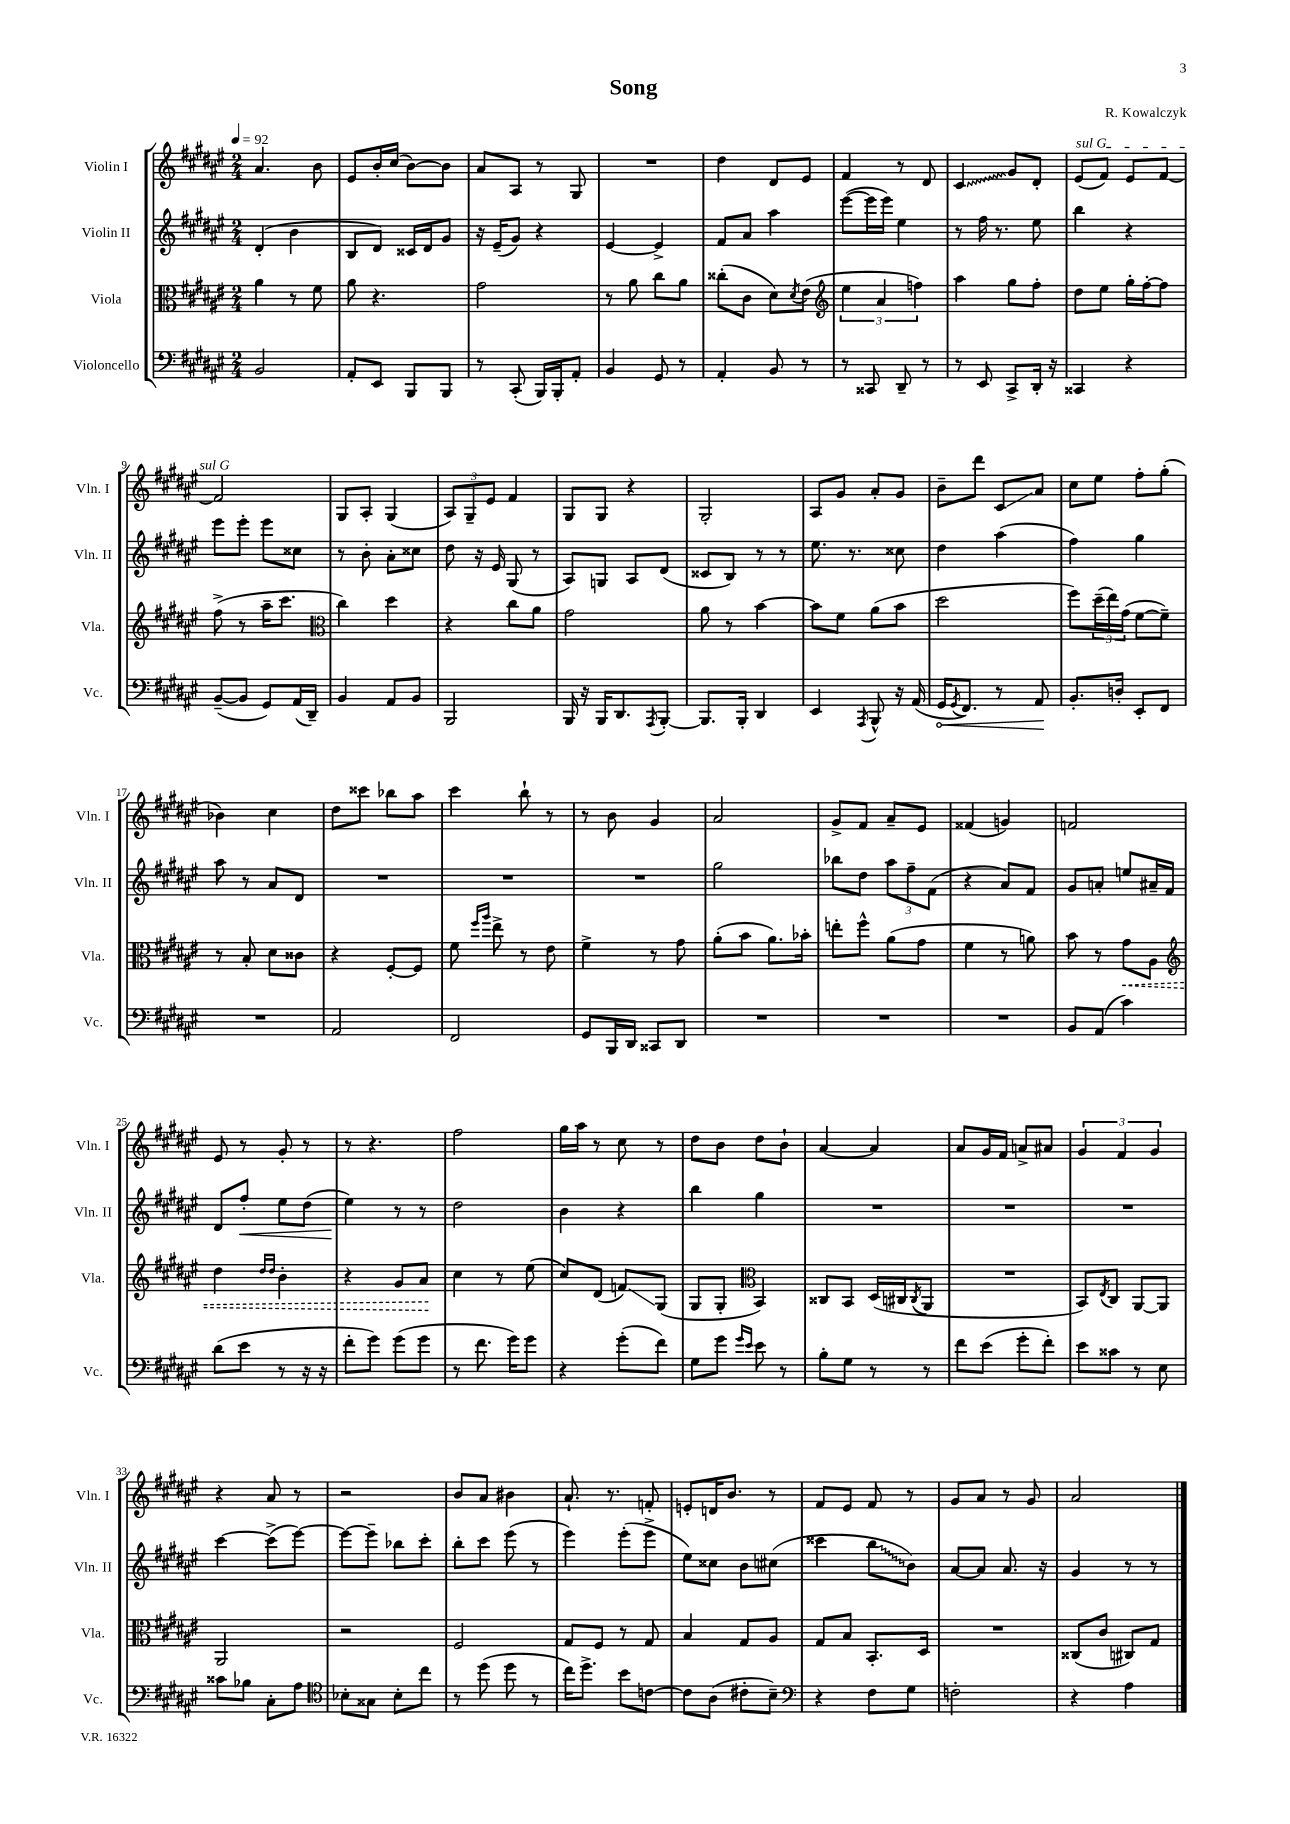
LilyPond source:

\header { title = "Song" composer = "R. Kowalczyk" }
<<
\new StaffGroup <<
\new Staff = "s0" \with { instrumentName = "Violin I" shortInstrumentName = "Vln. I" } {
    \clef treble \key fis \major \numericTimeSignature \time 2/4 \tempo 4 = 92
    ais'4. b'8 |
    eis'8 b'16-. cis''16( b'8~) b'8 |
    ais'8 ais8 r8 gis8 |
    R2 |
    dis''4 dis'8 eis'8 |
    fis'4 r8 dis'8 |
    \once \override Glissando.style = #'zigzag cis'4\glissando gis'8 dis'8-. |
    \once \override TextSpanner.bound-details.left.text = \markup { \italic "sul G" } eis'8\startTextSpan( fis'8) eis'8 fis'8~ |
    fis'2\stopTextSpan |
    gis8 ais8-. gis4( |
    \tuplet 3/2 { ais8) gis8-- eis'8 } fis'4 |
    gis8 gis8 r4 |
    gis2-. |
    ais8 gis'8 ais'8-. gis'8 |
    b'8-- dis'''8 cis'8\glissando ais'8 |
    cis''8 eis''8 fis''8-. gis''8-.( |
    bes'4) cis''4 |
    dis''8 cisis'''8 bes''8 ais''8 |
    cis'''4 b''8-! r8 |
    r8 b'8 gis'4 |
    ais'2 |
    gis'8-> fis'8 ais'8-- eis'8 |
    fisis'4( g'4) |
    f'2 |
    eis'8 r8 gis'8-. r8 |
    r8 r4. |
    fis''2 |
    gis''16 ais''16 r8 cis''8 r8 |
    dis''8 b'8 dis''8 b'8-! |
    ais'4~ ais'4 |
    ais'8 gis'16 fis'16 a'8-> ais'8 |
    \tuplet 3/2 { gis'4 fis'4 gis'4 } |
    r4 ais'8 r8 |
    r2 |
    b'8 ais'8 bis'4 |
    ais'8.-! r8. f'8-. |
    e'8-. d'16 b'8. r8 |
    fis'8 eis'8 fis'8 r8 |
    gis'8 ais'8 r8 gis'8 |
    ais'2 \bar "|." |
}
\new Staff = "s1" \with { instrumentName = "Violin II" shortInstrumentName = "Vln. II" } {
    \clef treble \key fis \major \numericTimeSignature \time 2/4
    dis'4-.( b'4 |
    b8 dis'8) cisis'16 dis'16 gis'8 |
    r16 eis'16--( gis'8) r4 |
    eis'4~ eis'4-> |
    fis'8 ais'8 ais''4 |
    eis'''8~( eis'''16 eis'''16) eis''4 |
    r8 fis''16 r8. eis''8 |
    b''4 r4 |
    eis'''8 eis'''8-. eis'''8 cisis''8 |
    r8 b'8-. ais'8-. cisis''8 |
    dis''8 r16 eis'16 gis8( r8 |
    ais8) g8 ais8 dis'8( |
    cisis'8 b8) r8 r8 |
    eis''8. r8. cisis''8 |
    dis''4 ais''4( |
    fis''4) gis''4 |
    ais''8 r8 ais'8 dis'8 |
    R2 |
    R2 |
    R2 |
    gis''2 |
    bes''8 dis''8 \tuplet 3/2 { ais''8 fis''8-- fis'8( } |
    r4 ais'8) fis'8 |
    gis'8 a'8-. e''8 ais'16-- fis'16 |
    dis'8 fis''8-.\< eis''8 dis''8( |
    eis''4\!) r8 r8 |
    dis''2 |
    b'4 r4 |
    b''4 gis''4 |
    R2 |
    R2 |
    R2 |
    cis'''4~ cis'''8->( eis'''8~) |
    eis'''8~ eis'''8-- bes''8 cis'''8-. |
    b''8-. cis'''8 eis'''8( r8 |
    eis'''4) eis'''8-.( eis'''8-> |
    eis''8) cisis''8 b'8 cis''8( |
    cisis'''4 \once \override Glissando.style = #'zigzag b''8\glissando b'8) |
    ais'8~ ais'8 ais'8. r16 |
    gis'4 r8 r8 \bar "|." |
}
\new Staff = "s2" \with { instrumentName = "Viola" shortInstrumentName = "Vla." } {
    \clef alto \key fis \major \numericTimeSignature \time 2/4
    ais'4 r8 fis'8 |
    ais'8 r4. |
    gis'2 |
    r8 ais'8 cis''8 ais'8 |
    cisis''8-.( cis'8 dis'8) \acciaccatura { dis'8 } eis'8( |
    \clef treble \tuplet 3/2 { eis''4 ais'4 f''4) } |
    ais''4 gis''8 fis''8-. |
    dis''8 eis''8 gis''16-. fis''16~-. fis''8 |
    fis''8->( r8 ais''16-- cis'''8. |
    \clef alto cis''4) dis''4 |
    r4 cis''8 ais'8 |
    gis'2 |
    ais'8 r8 b'4~ |
    b'8 fis'8 ais'8( b'8 |
    dis''2 |
    fis''8) \tuplet 3/2 { dis''16--( eis''16) gis'16( } fis'8~ fis'8--) |
    r8 b8-. dis'8 cisis'8 |
    r4 fis8~-. fis8 |
    fis'8 \grace { fis''16 ais''16 } eis''8-> r8 eis'8 |
    fis'4-> r8 gis'8 |
    ais'8-.( b'8 ais'8.) bes'16-. |
    e''8-. fis''8-^ ais'8( gis'8 |
    fis'4 r8 a'8) |
    b'8 r8 \once \override Hairpin.style = #'dashed-line gis'8\< ais8 |
    \clef treble dis''4 \grace { dis''16 dis''16 } b'4-. |
    r4 gis'8 ais'8\! |
    cis''4 r8 eis''8( |
    cis''8) dis'8( f'8\glissando) gis8( |
    gis8 gis8-. \clef alto b,4) |
    cisis8 b,8 dis16( cis16 \acciaccatura { cis8 } ais,8 |
    R2 |
    b,8) \acciaccatura { eis8 } cis8 ais,8~ ais,8 |
    ais,2 |
    r2 |
    fis2 |
    gis8 fis8 r8 gis8 |
    b4 gis8 ais8 |
    gis8 b8 b,8.-. dis16 |
    R2 |
    cisis8( cis'8 cis8) gis8 \bar "|." |
}
\new Staff = "s3" \with { instrumentName = "Violoncello" shortInstrumentName = "Vc." } {
    \clef bass \key fis \major \numericTimeSignature \time 2/4
    b,2 |
    ais,8-. eis,8 b,,8 b,,8 |
    r8 cis,8-.( b,,16) b,,16-. ais,8-. |
    b,4 gis,8 r8 |
    ais,4-. b,8 r8 |
    r8 cisis,8 dis,8-- r8 |
    r8 eis,8 cis,8-> dis,16-. r16 |
    cisis,4 r4 |
    b,8~--( b,8 gis,8) ais,16( dis,16--) |
    b,4 ais,8 b,8 |
    b,,2 |
    b,,16 r16 b,,16 dis,8. \acciaccatura { ais,,8 } b,,8~-. |
    b,,8. b,,16-. dis,4 |
    eis,4 \acciaccatura { ais,,8 } b,,8-^ r16 ais,16( |
    \once \override Hairpin.circled-tip = ##t gis,16\< \acciaccatura { gis,8 } fis,8.) r8 ais,8\! |
    b,8.-. d16-. eis,8-. fis,8 |
    R2 |
    ais,2 |
    fis,2 |
    gis,8 b,,16 dis,16 cisis,8 dis,8 |
    R2 |
    R2 |
    R2 |
    b,8 ais,8( cis'4) |
    dis'8( eis'8 r8 r16 r16 |
    fis'8-. gis'8) gis'8( gis'8 |
    r8 fis'8. gis'16) gis'8 |
    r4 gis'8-.( fis'8) |
    gis8 gis'8 \grace { gis'16 eis'16 } eis'8 r8 |
    b8-. gis8 r8 r8 |
    fis'8 eis'8( gis'8-. fis'8-.) |
    eis'8 cisis'8 r8 eis8 |
    cisis'8 bes8 cis8-. ais8 |
    \clef tenor bes8-. gisis8 bes8-. cis''8 |
    r8 dis''8( dis''8 r8 |
    cis''16) dis''8.-> b'8 c'8~ |
    c'8 ais8( cis'8-. b8--) |
    \clef bass r4 fis8 gis8 |
    f2-. |
    r4 ais4 \bar "|." |
}
>>
>>
